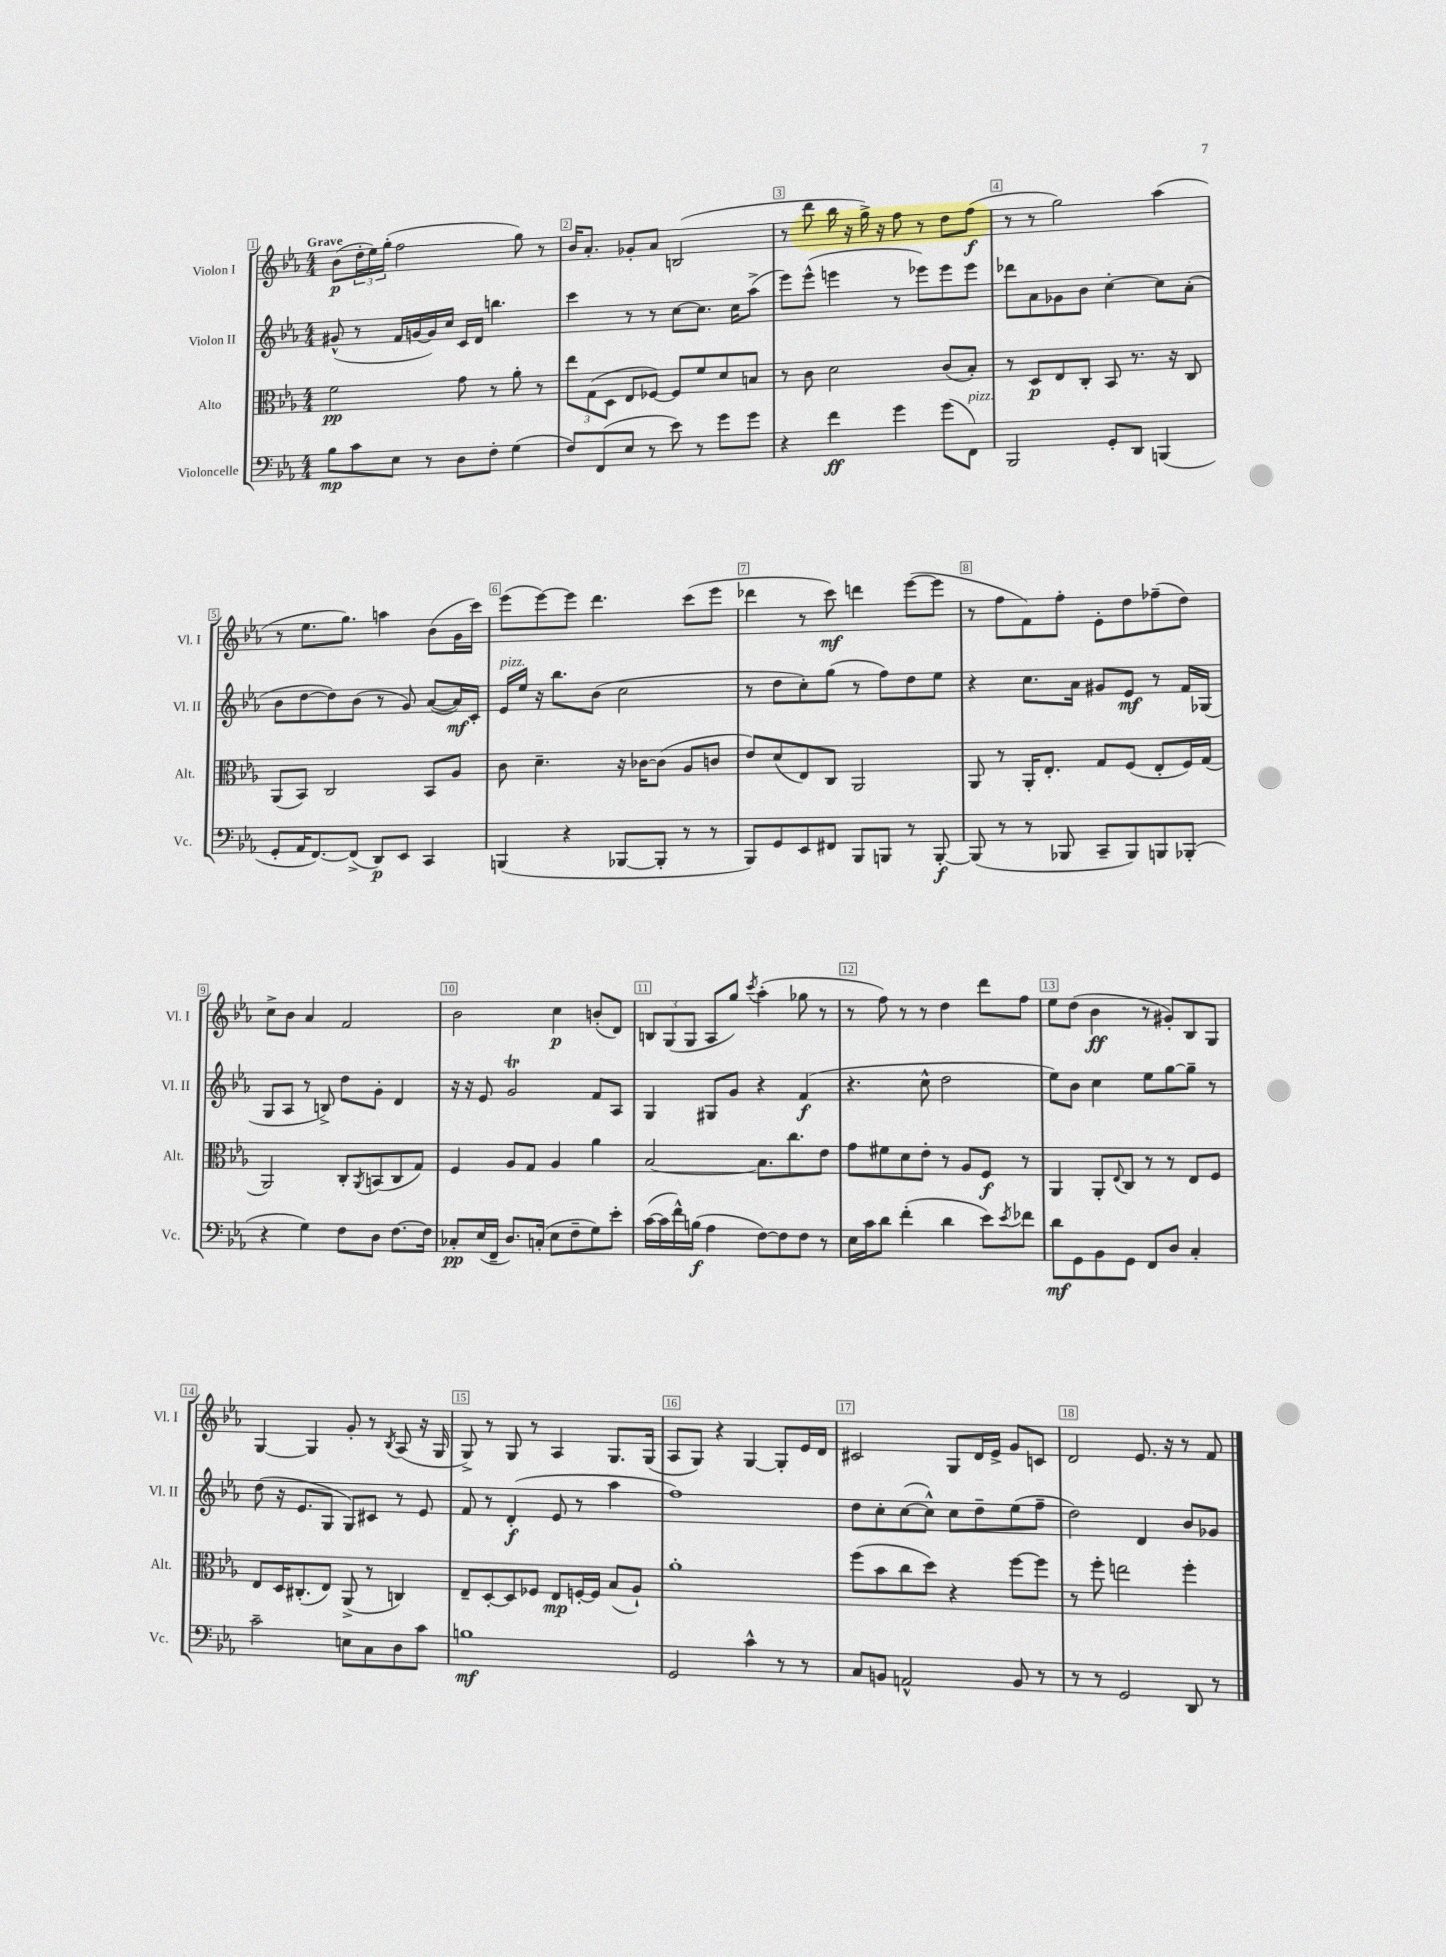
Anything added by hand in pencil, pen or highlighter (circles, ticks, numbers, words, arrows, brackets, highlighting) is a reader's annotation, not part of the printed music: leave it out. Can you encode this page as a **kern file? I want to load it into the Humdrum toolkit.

**kern	**kern	**kern	**kern
*staff4	*staff3	*staff2	*staff1
*clefF4	*clefC3	*clefG2	*clefG2
*k[b-e-a-]	*k[b-e-a-]	*k[b-e-a-]	*k[b-e-a-]
*M4/4	*M4/4	*M4/4	*M4/4
8B-	2f	(8g#^^	(8b-
8c	.	8r	24dd'
.	.	.	24ee-)
.	.	.	(24gg'
8E-	.	16f	2ff
.	.	[16g	.
8r	.	16g])	.
.	.	16cc	.
8D	8g	16c	.
.	.	16d	.
8F'	8r	4.bb	.
(4G	8a-'	.	8gg)
.	8r	.	8r
=	=	=	=
8F)	12ee-	4ccc	16b-
.	.	.	8.a-'
.	(12G	.	.
(8FF	.	.	.
.	12D	.	.
8E-	8E-	8r	8g-'
8r	[8F-)	8r	8a-
8e-)	8F-]	[8cc	(2B
8r	8f	8.cc]	.
8g	8d	.	.
.	.	16cc	.
8g	8B	(8aa-^	.
=	=	=	=
4r	8r	8eee-)	8r
.	8c	(8eee-^^	8ddd
4f	2d	4eee	16bb-
.	.	.	16r
.	.	.	16gg^)
.	.	.	16r
4g	.	8r	8ff
.	.	8eee-)	8r
(8g	(8c	8eee-	8dd
8FF)	8B-')	8eee-	(8ff
=	=	=	=
2BBB-	8r	8ddd-	8r
.	8D	8a-	8r
.	8E-	8g-	2gg)
.	8C'	8b-	.
8GG'	8BB-	[4cc'	.
8DD	8.r	.	.
(4BBB	.	8cc]	(4aa-
.	16r	.	.
.	8C	(8a-'	.
=	=	=	=
8GG'	(8AA-	8b-	8r
16AA-	8BB-)	[8dd	8.ee-
[8.FF)	.	.	.
.	2C	8dd])	.
.	.	.	8.gg)
(8FF^]	.	(8b-	.
8DD)	.	8r	4aa
8EE-	.	8g)	.
4CC	8BB-	([8a-	(8b-
.	8A-	16a-])	16g
.	.	16c'	16ccc)
=	=	=	=
(4BBB	8c	16e-	(8eee-
.	.	16ee-	.
.	4.d~	16r	[8eee-)
.	.	8.bb-	.
4r	.	.	8eee-]
.	.	(8b-	4.ddd
[8BBB-	16r	2cc	.
.	[16c-	.	.
8BBB-']	(8c-]	.	.
8r	8A-	.	(8ccc
8r	8c	.	8eee-
=	=	=	=
8BBB-)	8e-)	8r	4ddd-
8GG	(8d	8dd	.
8EE-	8E-)	8cc')	8r
8FF#	8C	(8gg	8ccc)
8BBB-	2AA-	8r	4ddd
8BBB	.	8ff)	.
8r	.	8dd	([8eee-
[8BBB'	.	8ee-	8eee-]
=	=	=	=
(8BBB]	8AA-	4r	8r
8r	8r	.	8ff
8r	16AA-'	8.cc	8f)
.	8.E-'	.	.
8BBB-	.	.	8ff'
.	.	16a-	.
8CC~	8G	8g#	8e-'
8BBB-)	(8F	8e-	8dd
8BBB	8E-'	8r	(8ff-~
(8BBB-'	16F)	16f	8dd)
.	(16G	(16G-	.
=	=	=	=
4r	2AA-)	8G	8cc^
.	.	8A-	8b-
4G)	.	8r	4a-
.	.	8B^)	.
8F	8C'	8dd	2f
.	8qAA-	.	.
8D	(8BB	8g'	.
[8.F	8C	4d	.
.	8G)	.	.
16F]	.	.	.
=	=	=	=
8C-'	4F	16r	2b-
.	.	16r	.
(16E-	.	8e-	.
16FF~	.	.	.
8.D)	8A-	2g	.
.	8G	.	.
(16C'	.	.	.
8E-	4A-	.	4cc
8F~	.	.	.
8G)	4a-	8f	(8b'
8e-'	.	8A-	8d)
=	=	=	=
([16c	[2B-	4G	12B
16c]	.	.	.
.	.	.	(12G
16f^^)	.	.	.
.	.	.	12G
(16B	.	.	.
4A-	.	8G#	8A-
.	.	8g	8gg)
.	.	.	8qccc
[8F)	8.B-]	4r	(4aa-'
8F]	.	.	.
.	8.cc	.	.
8F	.	(4f	8gg-
8r	8e-	.	8r
=	=	=	=
16E-	8g	4.r	8r
16c	.	.	.
8d	8f#	.	8ff)
(4f'	8d	.	8r
.	8e-'	8cc^^	8r
4d	8r	2dd	4dd
.	8A-	.	.
8e-)	8F	.	8ddd
8qe-	.	.	.
8f-	8r	.	8ff
=	=	=	=
8d	4AA-	8ee-)	8ee-
8GG	.	8b-	(8dd
8BB-	8AA-'	4cc	4b-
.	8qqE-	.	.
8GG	8C	.	.
8FF	8r	8ee-	8r
8D	8r	[8gg	8g#')
4C'	8E-	8gg~]	8B-
.	8F	8r	8G
=	=	=	=
2c~	8E-	(8dd	[4G
.	16D	16r	.
.	(8.C#'	8.e-	.
.	.	.	4G]
.	8E-)	8G	.
8E	(8AA-^	8G)	8g'
8C	8r	8c#	8r
.	.	.	8qB-
8D	4C)	8r	(8A-
8c	.	8e-	16r
.	.	.	16G
=	=	=	=
1B	8E-~	8f	8G^)
.	[8D'	8r	8r
.	8D]	(4d'	8G
.	8F-	.	8r
.	8E-	8e-	4A-
.	[16F'	8r	.
.	16F]	.	.
.	(8B-	4aa-	8.G
.	8A-`)	.	.
.	.	.	(16G
=	=	=	=
2GG	1a-'	1ff)	8A-
.	.	.	8G)
.	.	.	4r
4c^^	.	.	[4G
8r	.	.	8G']
8r	.	.	16e-
.	.	.	16d
=	=	=	=
8C	(8ff	8dd	2c#
8BB	8b-	8cc'	.
2AA^^	8cc	([8cc	.
.	8dd)	8cc^^])	.
.	4r	8cc	8G
.	.	8dd~	16d
.	.	.	16e-^
8BB	[8ff	(8ee-	8g
8r	8ff]	8ff~	8c
=	=	=	=
8r	8r	2dd)	2d
8r	8ff'	.	.
2GG	2ee	.	.
.	.	4d	8.e-
.	.	.	16r
8DD	4ff'	8b-	8r
8r	.	8g-	8f
==	==	==	==
*-	*-	*-	*-
